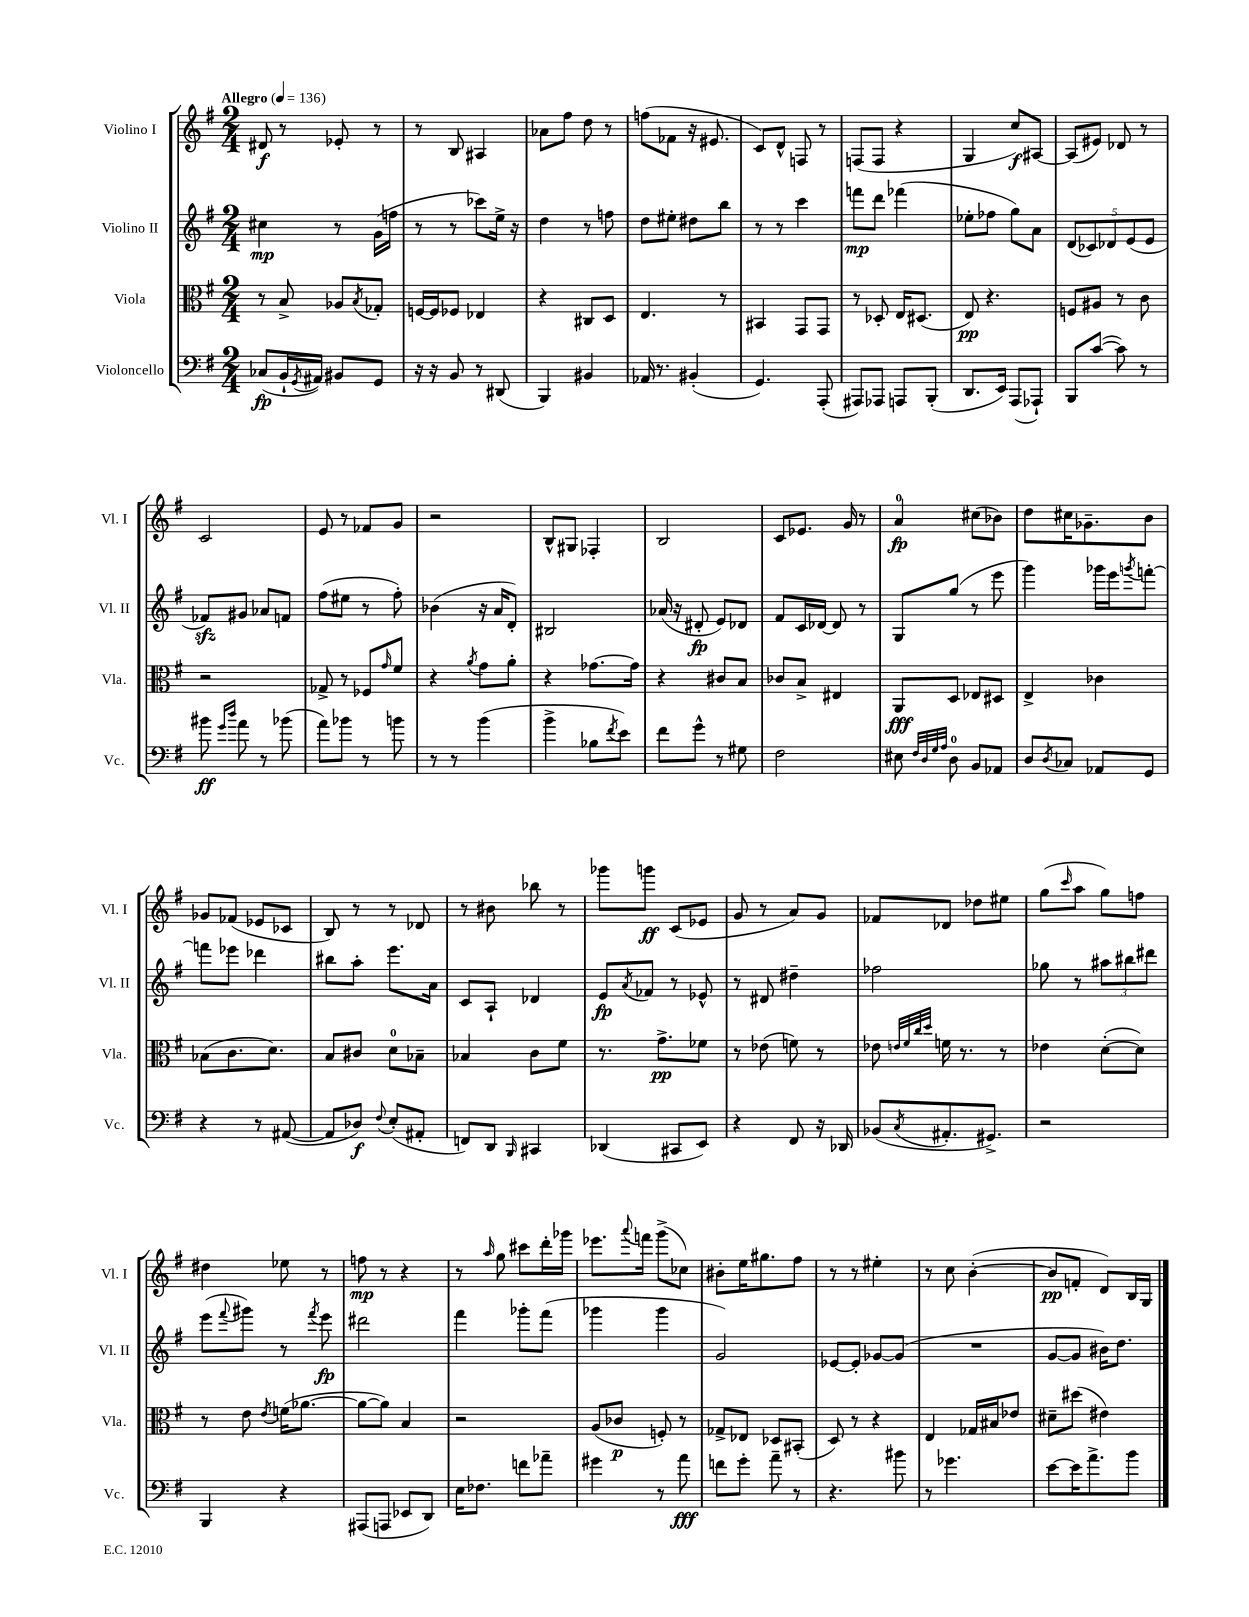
<<
\new StaffGroup <<
\new Staff = "s0" \with { instrumentName = "Violino I" shortInstrumentName = "Vl. I" } {
    \clef treble \key g \major \numericTimeSignature \time 2/4 \tempo "Allegro" 4 = 136
    dis'8\f r8 ees'8-. r8 |
    r8 b8 ais4 |
    aes'8 fis''8 d''8 r8 |
    f''8( fes'8 r16 eis'8. |
    c'8) d'8-^ f8 r8 |
    f8( f8 r4 |
    g4 c''8\f) ais8~ |
    ais8( eis'8) des'8 r8 |
    c'2 |
    e'8 r8 fes'8 g'8 |
    r2 |
    b8-^ gis8 fes4-. |
    b2 |
    c'8 ees'8. g'16 r8 |
    a'4-0\fp cis''8( bes'8) |
    d''8 cis''16 ges'8.-- b'8 |
    ges'8 fes'8( ees'8 ces'8 |
    b8) r8 r8 des'8 |
    r8 bis'8 bes''8 r8 |
    ges'''8 g'''8\ff c'8( ees'8 |
    g'8 r8 a'8) g'8 |
    fes'8 des'8 des''8 eis''8 |
    g''8( \grace { c'''16 } a''8 g''8) f''8 |
    dis''4 ees''8 r8 |
    f''8\mp r8 r4 |
    r8 \grace { a''16 } g''8 cis'''8 d'''16-. ges'''16 |
    ees'''8. \appoggiatura { a'''8 } f'''16 g'''8->( ces''8) |
    bis'8-. e''16 gis''8. fis''8 |
    r8 r8 eis''4-. |
    r8 c''8 b'4~-.( |
    b'8\pp f'8-. d'8) b16 g16 \bar "|." |
}
\new Staff = "s1" \with { instrumentName = "Violino II" shortInstrumentName = "Vl. II" } {
    \clef treble \key g \major \numericTimeSignature \time 2/4
    cis''4\mp r8 g'16( f''16 |
    r8 r8 ces'''8) e''16-> r16 |
    d''4 r8 f''8 |
    d''8 eis''8-. dis''8 b''8 |
    r8 r8 c'''4 |
    f'''8\mp d'''8 fes'''4( |
    ees''8-. fes''8 g''8) a'8 |
    \tuplet 5/4 { d'8( ces'8) des'8 e'8( e'8 } |
    fes'8\sfz) gis'8 aes'8 f'8 |
    fis''8( eis''8 r8 fis''8-.) |
    bes'4( r16 a'16 d'8-.) |
    bis2 |
    aes'16( r16 dis'8-.\fp e'8) des'8 |
    fis'8 c'16 des'16~ des'8 r8 |
    g8 g''8( r8 e'''8 |
    g'''4) ges'''16 e'''16 \acciaccatura { g'''8 } f'''8~-. |
    f'''8 ees'''8 des'''4 |
    bis''8 a''8-. e'''8. a'16 |
    c'8 a8-! des'4 |
    e'8\fp \acciaccatura { a'8 } fes'8 r8 ees'8-^ |
    r8 dis'8 dis''4-- |
    fes''2 |
    ges''8 r8 \tuplet 3/2 { ais''8 bis''8 dis'''8 } |
    e'''8( \appoggiatura { fis'''8 } gis'''8) r8 \acciaccatura { fis'''8 } e'''8\fp |
    dis'''2 |
    fis'''4 ges'''8-. fis'''8( |
    ges'''4 ges'''4 |
    g'2) |
    ees'8~ ees'8-. ges'8~ ges'8( |
    R2 |
    g'8~ g'8 bis'16) d''8. \bar "|." |
}
\new Staff = "s2" \with { instrumentName = "Viola" shortInstrumentName = "Vla." } {
    \clef alto \key g \major \numericTimeSignature \time 2/4
    r8 b8-> aes8 \acciaccatura { b8 } ges8-. |
    f16~ f16 fes8 ees4 |
    r4 cis8 d8 |
    e4. r8 |
    bis,4 g,8 g,8 |
    r8 des8-. e16 dis8.( |
    e8\pp) r4. |
    f8 ais8 r8 c'8 |
    r2 |
    ges8-> r8 fes8 \grace { g'16 } fis'8 |
    r4 \acciaccatura { a'8 } g'8 a'8-. |
    r4 ges'8.~ ges'16 |
    r4 cis'8 b8 |
    ces'8 b8-> eis4 |
    a,8\fff d8 ees8 dis8 |
    e4-> ces'4 |
    bes8( c'8. d'8.) |
    b8 cis'8 d'8-0 bes8-- |
    bes4 c'8 fis'8 |
    r8. g'8.->\pp fes'8 |
    r8 ees'8( f'8) r8 |
    ees'8 \grace { e'32 fis'32 c''32 d''32 } f'16 r8. r8 |
    ees'4 d'8~-.( d'8) |
    r8 e'8 \acciaccatura { e'8 } f'16( aes'8.~ |
    aes'8~ aes'8) b4 |
    r2 |
    a8( ces'8\p f8-.) r8 |
    ges8-> ees8 des8 bis,8-.( |
    d8) r8 r4 |
    e4 ges16 bis16 ees'8 |
    dis'8-- dis''8( eis'4) \bar "|." |
}
\new Staff = "s3" \with { instrumentName = "Violoncello" shortInstrumentName = "Vc." } {
    \clef bass \key g \major \numericTimeSignature \time 2/4
    ces8\fp( b,16-! \acciaccatura { g,8 } ais,16) bis,8 g,8 |
    r16 r16 b,8 r8 dis,8( |
    b,,4) bis,4 |
    aes,16 r8. bis,4-.( |
    g,4.) a,,8-.( |
    ais,,8) aes,,8 a,,8 b,,8-.( |
    d,8. e,16) a,,8( aes,,8-!) |
    b,,8 c'8~( c'8) r8 |
    bis'8\ff \grace { g'16 d''16 } a'8 r8 bes'8( |
    a'8) bes'8 r8 b'8 |
    r8 r8 b'4( |
    b'4-> bes8 \acciaccatura { fis'8 } e'8) |
    fis'8 g'8-^ r8 gis8 |
    fis2 |
    eis8 \grace { fis32 d32 g32 a32 } d8-0 b,8 aes,8 |
    d8 \acciaccatura { d8 } ces8 aes,8 g,8 |
    r4 r8 ais,8~( |
    ais,8 des8\f) \appoggiatura { fis8 } e8-.( ais,8-. |
    f,8) d,8 \grace { b,,16 } cis,4 |
    des,4( cis,8 e,8) |
    r4 fis,8 r16 des,16 |
    bes,8( \acciaccatura { c8 } ais,8.-. gis,8.->) |
    r2 |
    b,,4 r4 |
    ais,,8( a,,8 ees,8 d,8) |
    e16 fes8. f'8 aes'8-- |
    gis'4 r8 a'8\fff |
    f'8 g'8-. a'8-- r8 |
    r4. bis'8 |
    r8 ges'4. |
    e'8~ e'16 a'8.-> b'8 \bar "|." |
}
>>
>>
\layout { \context { \Score \remove "Bar_number_engraver" } }
